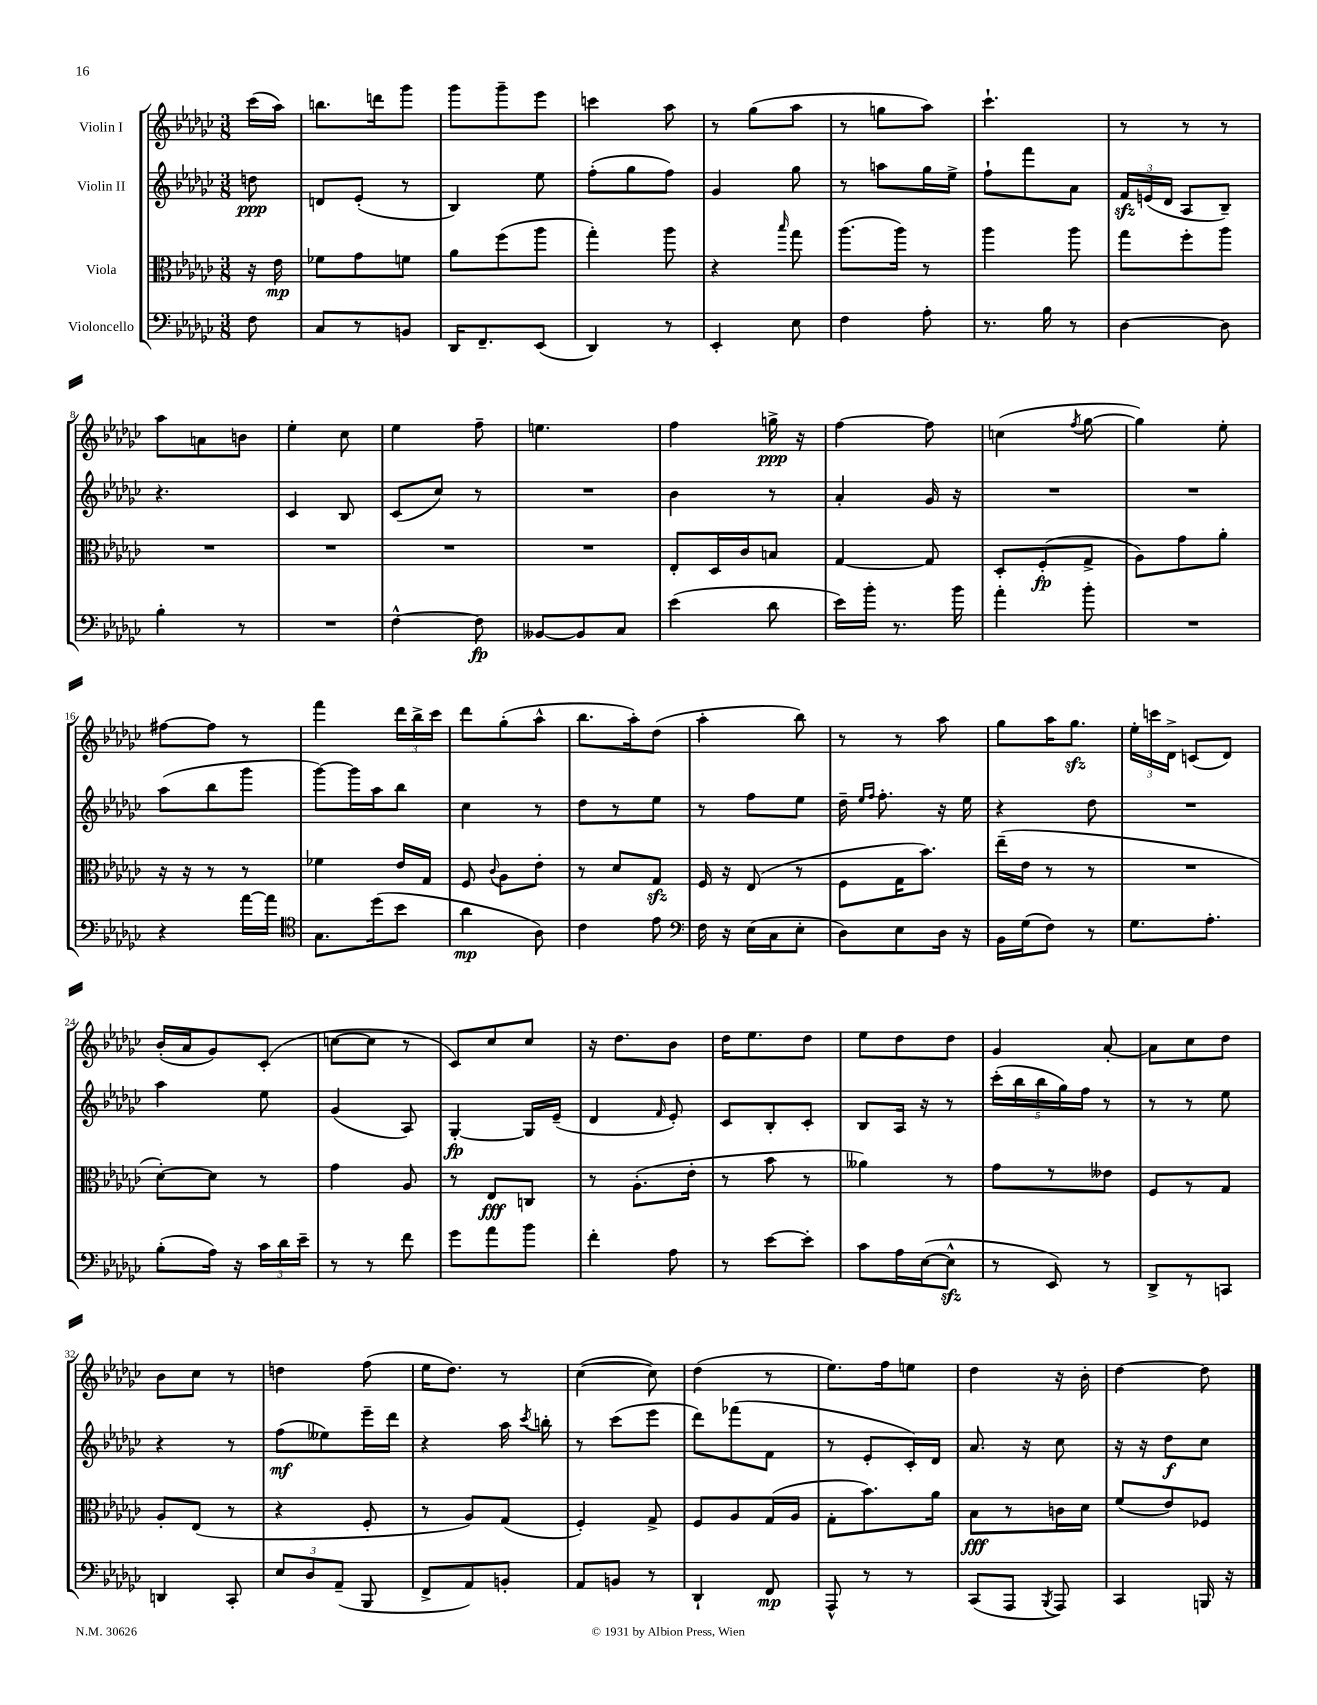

**kern	**kern	**kern	**kern
*staff4	*staff3	*staff2	*staff1
*clefF4	*clefC3	*clefG2	*clefG2
*k[b-e-a-d-g-c-]	*k[b-e-a-d-g-c-]	*k[b-e-a-d-g-c-]	*k[b-e-a-d-g-c-]
*M3/8	*M3/8	*M3/8	*M3/8
8F	16r	8dd	(16ccc-
.	16e-	.	16aa-)
=	=	=	=
8C-	8f-	8d	8.bb
8r	8g-	(8e-'	.
.	.	.	16ddd
8BB	8f	8r	8ggg-
=	=	=	=
16DD-	8a-	4B-)	8ggg-
8.FF~	.	.	.
.	(8ff	.	8ggg-~
(8EE-	8aa-	8ee-	8eee-
=	=	=	=
4DD-)	4gg-')	(8ff'	4ccc
.	.	8gg-	.
8r	8aa-	8ff)	8aa-
=	=	=	=
4EE-'	4r	4g-	8r
.	.	.	(8gg-
.	16qqbb-	.	.
8E-	8gg-	8gg-	8aa-
=	=	=	=
4F	(8.aa-	8r	8r
.	.	8aa	8gg
.	16aa-)	.	.
8A-'	8r	16gg-	8aa-)
.	.	16ee-^	.
=	=	=	=
8.r	4aa-	8ff`	4.ccc-`
.	.	8fff	.
16B-	.	.	.
8r	8aa-	8a-	.
=	=	=	=
[4D-	8gg-	24f	8r
.	.	(24e	.
.	.	24d-	.
.	8ff'	8A-	8r
8D-]	8aa-	8B-~)	8r
=	=	=	=
4B-'	4.r	4.r	8aa-
.	.	.	8a
8r	.	.	8b
=	=	=	=
4.r	4.r	4c-	4ee-'
.	.	8B-	8cc-
=	=	=	=
[4F^^	4.r	(8c-	4ee-
.	.	8cc-)	.
8F]	.	8r	8ff~
=	=	=	=
[8BB--	4.r	4.r	4.ee
8BB--]	.	.	.
8C-	.	.	.
=	=	=	=
(4e-	8E-'	4b-	4ff
.	16D-	.	.
.	16c-	.	.
8d-	8B	8r	16gg^
.	.	.	16r
=	=	=	=
16e-)	[4G-	4a-'	[4ff
16b-'	.	.	.
8.r	.	.	.
.	8G-]	16g-	8ff]
16b-	.	16r	.
=	=	=	=
4a-'	8D-'	4.r	(4cc
.	(8F'	.	.
.	.	.	8qff
8b-'	8G-^	.	[8gg-
=	=	=	=
4.r	8A-)	4.r	4gg-])
.	8g-	.	.
.	8a-'	.	8ee-'
=	=	=	=
4r	16r	(8aa-	[8ff#
.	16r	.	.
.	8r	8bb-	8ff#]
[16a-	8r	8ggg-	8r
16a-]	.	.	.
=	=	=	=
*clefC4	*	*	*
8.G-	4f-	[8ggg-)	4fff
.	.	16ggg-]	.
(16dd-	.	16aa-	.
8b-	16e-	8bb-	24ddd-
.	.	.	24bb-^
.	16G-	.	.
.	.	.	24ccc-
=	=	=	=
4a-	8F	4cc-	8ddd-
.	8qqc-	.	.
.	8A-	.	(8gg-'
8A-)	8e-'	8r	8aa-^^
=	=	=	=
4c-	8r	8dd-	8.bb-
.	8d-	8r	.
.	.	.	16aa-')
8e-	8G-	8ee-	(8dd-
=	=	=	=
*clefF4	*	*	*
16F	16F	8r	4aa-'
16r	16r	.	.
(16E-	(8E-	8ff	.
16C-	.	.	.
8E-'	8r	8ee-	8bb-)
=	=	=	=
8D-)	8F	16dd-~	8r
.	.	16qqee-	.
.	.	16qqff	.
.	.	8.ff'	.
8E-	16G-	.	8r
.	8.b-)	.	.
16D-	.	16r	8aa-
16r	.	16ee-	.
=	=	=	=
16BB-	(16ee-~	4r	8gg-
(16G-	16e-	.	.
8F)	8r	.	16aa-
.	.	.	8.gg-
8r	8r	8dd-	.
=	=	=	=
8.G-	4.r	4.r	24ee-'
.	.	.	24ccc
.	.	.	24d-^
.	.	.	(8c
8.A-'	.	.	.
.	.	.	8d-)
=	=	=	=
(8B-'	[8d-')	4aa-	(16b-'
.	.	.	16a-
16A-)	8d-]	.	8g-)
16r	.	.	.
24c-	8r	8ee-	(8c-'
24d-	.	.	.
24e-~	.	.	.
=	=	=	=
8r	4g-	(4g-	[8cc
8r	.	.	8cc]
8f	8A-	8A-)	8r
=	=	=	=
8g-	8r	[4G-'	8c-)
8a-	8E-	.	8cc-
8b-	8C	16G-]	8cc-
.	.	(16e-~	.
=	=	=	=
4f'	8r	4d-	16r
.	.	.	8.dd-
.	(8.A-'	.	.
.	.	16qqf	.
8A-	.	8e-')	8b-
.	16e-'	.	.
=	=	=	=
8r	8r	8c-	16dd-
.	.	.	8.ee-
[8e-	8b-	8B-'	.
8e-']	8r	8c-'	8dd-
=	=	=	=
8c-	4a--)	8B-	8ee-
16A-	.	16A-	8dd-
([16E-	.	16r	.
8E-^^]	8r	8r	8dd-
=	=	=	=
8r	8g-	(20ccc-'	4g-
.	.	20bb-	.
.	.	20bb-	.
8EE-)	8r	.	.
.	.	20gg-)	.
.	.	20ff	.
8r	8e--	8r	[8a-'
=	=	=	=
8DD-^	8F	8r	8a-]
8r	8r	8r	8cc-
8CC	8G-	8ee-	8dd-
=	=	=	=
4DD	8A-'	4r	8b-
.	(8E-	.	8cc-
8CC-'	8r	8r	8r
=	=	=	=
12E-	4r	(8ff	4dd
12D-	.	.	.
.	.	8ee--)	.
(12AA-~	.	.	.
8BBB-	8F'	16eee-~	(8ff
.	.	16ddd-	.
=	=	=	=
8FF^	8r	4r	16ee-
.	.	.	8.dd-)
8AA-)	8A-)	.	.
8BB'	(8G-	16aa-	8r
.	.	8qccc-	.
.	.	16bb'	.
=	=	=	=
8AA-	4F')	8r	([4cc-
8BB	.	(8ccc-	.
8r	8G-^	8eee-	8cc-])
=	=	=	=
4DD-`	8F	8ddd-)	(4dd-
.	8A-	(8fff-	.
8FF	(16G-	8f	8r
.	16A-	.	.
=	=	=	=
8AAA-^^	8G-'	8r	8.ee-)
8r	8.b-)	8e-'	.
.	.	.	16ff
8r	.	16c-')	8ee
.	16a-	16d-	.
=	=	=	=
(8CC-	8B-	8.a-	4dd-
8AAA-	8r	.	.
.	.	16r	.
8qBBB-	.	.	.
8AAA-)	16c	8cc-	16r
.	16d-	.	16b-'
=	=	=	=
4CC-	(8f	16r	[4dd-
.	.	16r	.
.	8e-)	8dd-	.
16BBB	8F-	8cc-	8dd-]
16r	.	.	.
==	==	==	==
*-	*-	*-	*-
